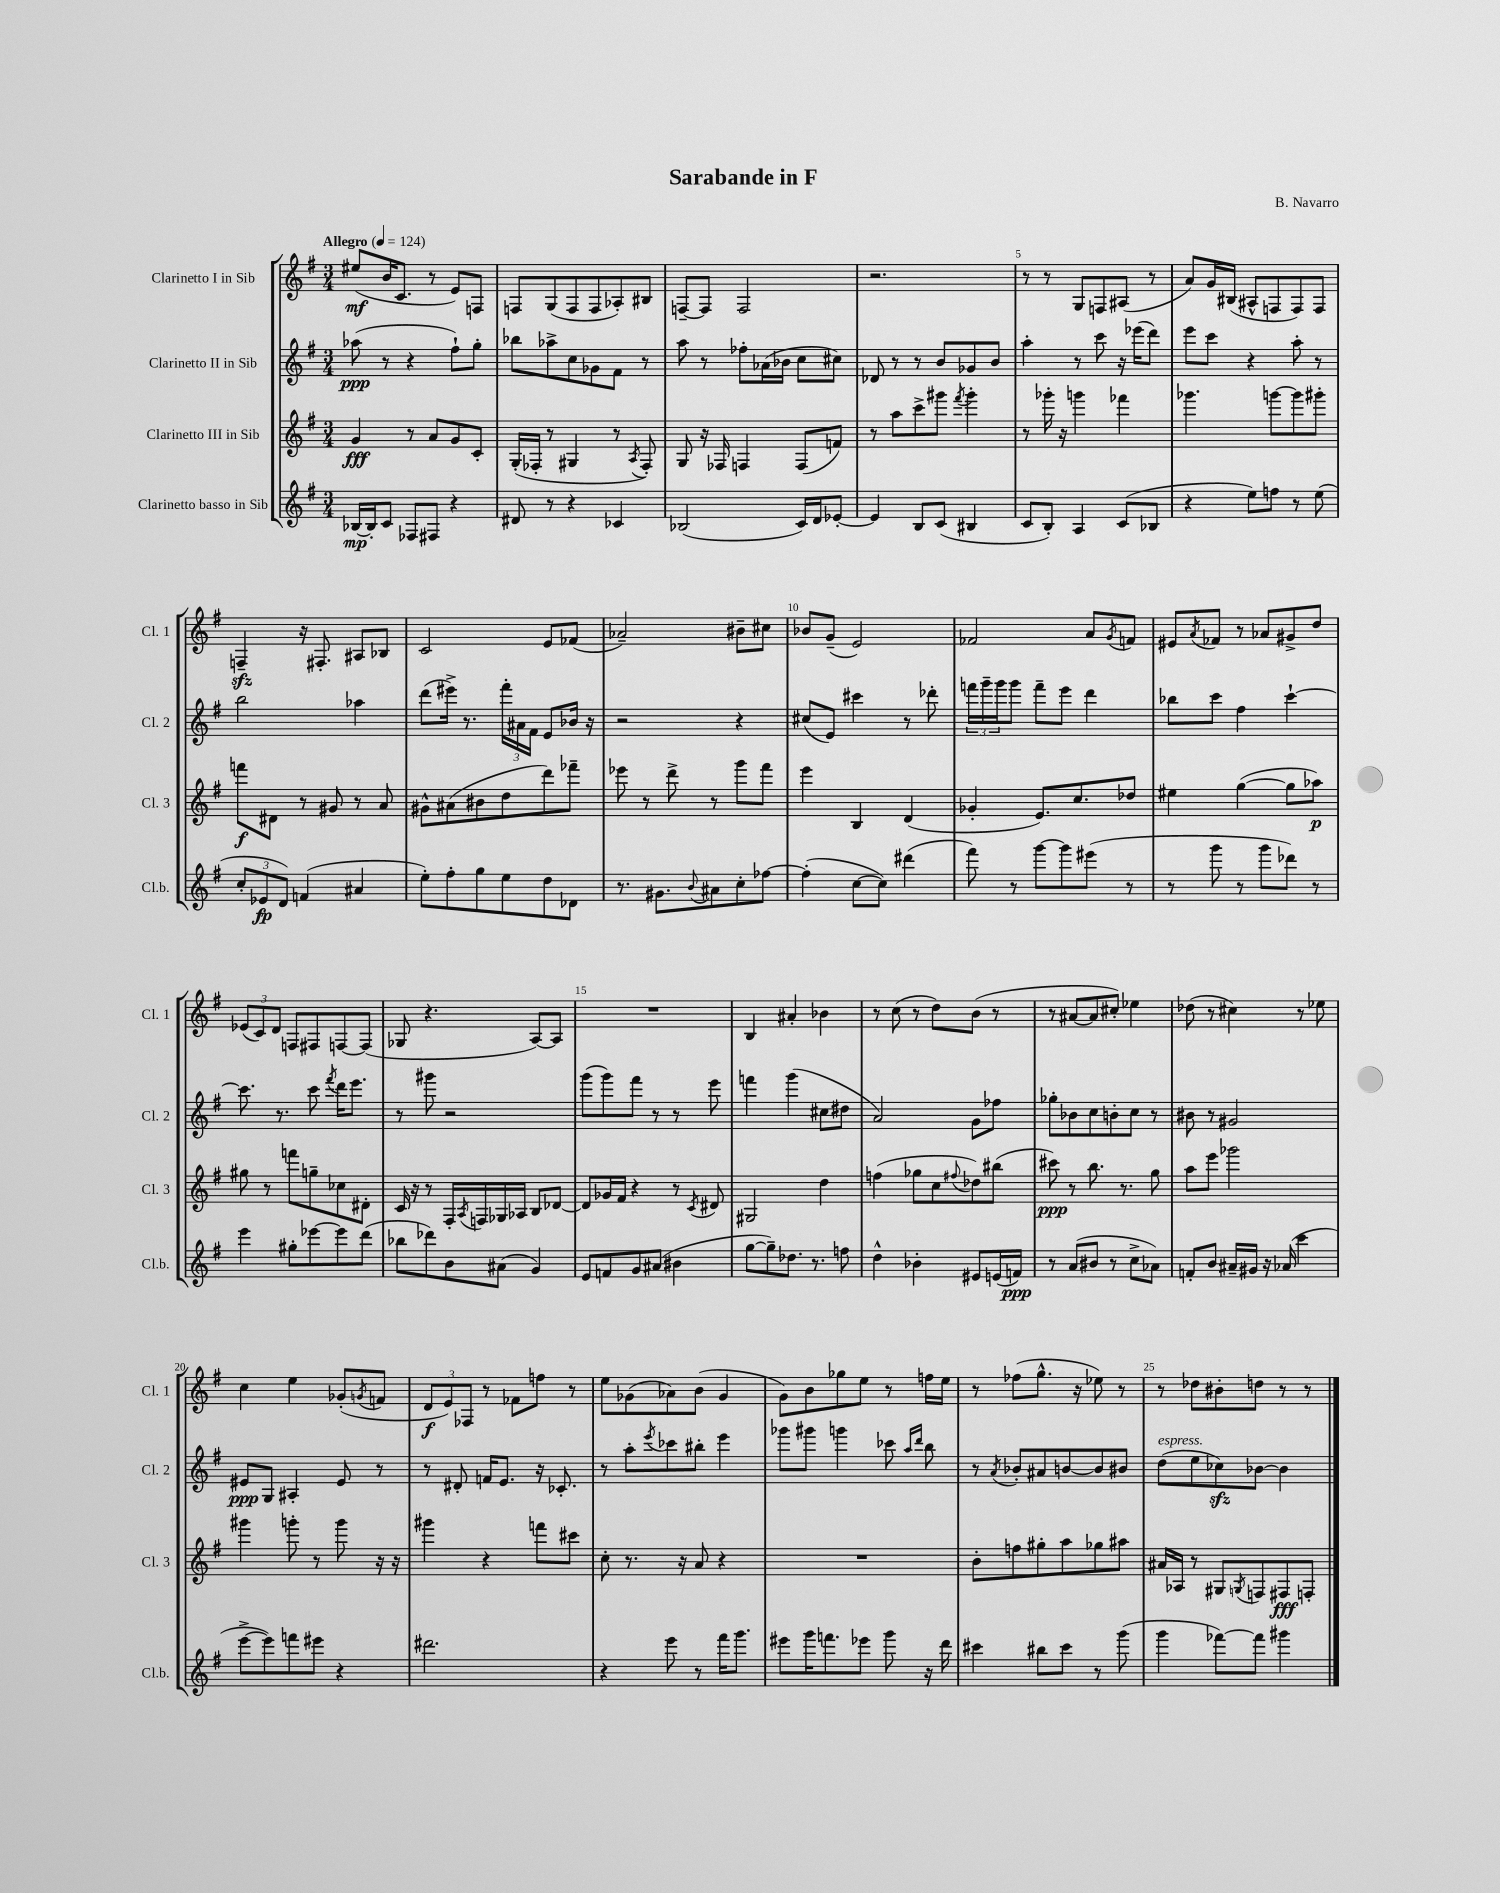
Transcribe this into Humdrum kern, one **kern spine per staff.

**kern	**dynam	**kern	**dynam	**kern	**dynam	**kern	**dynam
*part4	*part4	*part3	*part3	*part2	*part2	*part1	*part1
*staff4	*staff4	*staff3	*staff3	*staff2	*staff2	*staff1	*staff1
*I"Clarinetto basso in Sib	*	*I"Clarinetto III in Sib	*	*I"Clarinetto II in Sib	*	*I"Clarinetto I in Sib	*
*I'Cl.b.	*	*I'Cl. 3	*	*I'Cl. 2	*	*I'Cl. 1	*
*clefG2	*	*clefG2	*	*clefG2	*	*clefG2	*
*k[f#]	*	*k[f#]	*	*k[f#]	*	*k[f#]	*
*M3/4	*	*M3/4	*	*M3/4	*	*M3/4	*
*MM124	*	*MM124	*	*MM124	*	*MM124	*
=1	=1	=1	=1	=1	=1	=1	=1
!	!	!	!	!	!	!LO:TX:a:B:t=Allegro	!
[16B-X/LL	mp	4g/	fff	(8aa-X\	ppp	(8ee#X/L	mf
16B-'/J]	.	.	.	.	.	.	.
8c/J	.	.	.	8r	.	16b/K	.
.	.	.	.	.	.	8.c/J	.
8F-X/L	.	8r	.	4r	.	.	.
8F#X/J	.	8a/L	.	.	.	8r	.
4r	.	8g/	.	8ff#`\L)	.	8e/L)	.
.	.	8c'/J	.	8gg'\J	.	8Fn/J	.
=2	=2	=2	=2	=2	=2	=2	=2
8d#X/	.	(16G'/LL	.	8bb-X\L	.	8Fn/L	.
.	.	16F-X'/JJ	.	.	.	.	.
8r	.	8r	.	8aa-X^\	.	(8G/	.
4r	.	4G#X/	.	8cc\	.	8F/	.
.	.	.	.	8g-X\	.	8F/	.
4c-X/	.	8r	.	8f#\J	.	8A-X'/)	.
.	.	8qA/	.	.	.	.	.
.	.	8F-'/)	.	8r	.	8B#X/J	.
=3	=3	=3	=3	=3	=3	=3	=3
(2B-X/	.	8G/	.	8aa\	.	[8Fn~/L	.
.	.	16r	.	8r	.	8F/J]	.
.	.	16F-X/	.	.	.	.	.
.	.	4Fn/	.	8ff-X'\L	.	2F/	.
.	.	.	.	(16a-X\L	.	.	.
.	.	.	.	16b-X\JJ	.	.	.
16c/LL)	.	(8F/L	.	8cc\L	.	.	.
16d/J	.	.	.	.	.	.	.
[8e-X'/J	.	8fn/J)	.	8cc#X\J)	.	.	.
=4	=4	=4	=4	=4	=4	=4	=4
4e-/]	.	8r	.	8d-X/	.	2.r	.
.	.	8aa\L	.	8r	.	.	.
8B/L	.	8ccc^\	.	8r	.	.	.
(8c/J	.	8ggg#X\J	.	8b/L	.	.	.
.	.	8qfff#/	.	.	.	.	.
4B#X/	.	4ggg#'\	.	8g-X/	.	.	.
.	.	.	.	8b/J	.	.	.
=5	=5	=5	=5	=5	=5	=5	=5
8c/L	.	8r	.	4aa'\	.	8r	.
8B'/J)	.	16ggg-X'\	.	.	.	8r	.
.	.	16r	.	.	.	.	.
4A/	.	4gggn\	.	8r	.	8G/L	.
.	.	.	.	8ccc\	.	8Fn/	.
(8c/L	.	4fff-X\	.	16r	.	(8A#X/J	.
.	.	.	.	(16eee-X\KL	.	.	.
8B-X/J	.	.	.	8ddd\J)	.	8r	.
=6	=6	=6	=6	=6	=6	=6	=6
4r	.	4.ggg-X\	.	8eee\L	.	8a/L)	.
.	.	.	.	8ccc\J	.	16g/L	.
.	.	.	.	.	.	(16B#X/JJ	.
8ee\L)	.	.	.	4r	.	8A#X^^/L	.
8ffn\J	.	[8gggn\L	.	.	.	8Fn/	.
8r	.	8ggg\]	.	8aa'\	.	8F/)	.
(8ee\	.	8ggg#X'\J	.	8r	.	8F/J	.
!!LO:LB:g=z
=7	=7	=7	=7	=7	=7	=7	=7
12cc'/L	.	8fffn\L	f	2bb\	.	4Fnzz~/	.
12e-X/	fp	.	.	.	.	.	.
.	.	8d#X\J	.	.	.	.	.
12d/J)	.	.	.	.	.	.	.
(4fn/	.	8r	.	.	.	16r	.
.	.	.	.	.	.	8.F#X'/	.
.	.	8g#X/	.	.	.	.	.
4a#X/	.	8r	.	4aa-X\	.	8A#X/L	.
.	.	8a/	.	.	.	8B-X/J	.
=8	=8	=8	=8	=8	=8	=8	=8
8ee'\L)	.	8g#X^^\L	.	(8ddd\L	.	2c/	.
8ff#'\	.	(8a#X\	.	16eee#X^\Jk)	.	.	.
.	.	.	.	8.r	.	.	.
8gg\	.	8b#X\	.	.	.	.	.
8ee\	.	8dd\	.	24fff#'\LL	.	.	.
.	.	.	.	24a#X\	.	.	.
.	.	.	.	24f#\JJ	.	.	.
8dd\	.	8ddd\)	.	8e/L	.	8e/L	.
8d-X\J	.	8fff-X~\J	.	16b-X/Jk	.	(8f-X/J	.
.	.	.	.	16r	.	.	.
=9	=9	=9	=9	=9	=9	=9	=9
8.r	.	8eee-X\	.	2r	.	2a-X~/)	.
.	.	8r	.	.	.	.	.
8.g#X\L	.	.	.	.	.	.	.
.	.	8ddd^\	.	.	.	.	.
8qqb/	.	.	.	.	.	.	.
8a#X\	.	8r	.	.	.	.	.
8cc'\	.	8ggg\L	.	4r	.	8b#X~\L	.
[8ff-X\J	.	8fff#\J	.	.	.	8cc#X\J	.
=10	=10	=10	=10	=10	=10	=10	=10
(4ff-'\]	.	4eee\	.	(8cc#X/L	.	8b-X/L	.
.	.	.	.	8e/J)	.	(8g~/J	.
[8cc\L	.	4B/	.	4ccc#X\	.	2e/)	.
8cc\J])	.	.	.	.	.	.	.
(4ddd#X\	.	(4d/	.	8r	.	.	.
.	.	.	.	8ddd-X'\	.	.	.
=11	=11	=11	=11	=11	=11	=11	=11
8fff#\)	.	4g-X'/	.	24fffn\LL	.	2f-X/	.
.	.	.	.	24ggg~\	.	.	.
.	.	.	.	24ggg\J	.	.	.
8r	.	.	.	8ggg\J	.	.	.
[8ggg\L	.	8.e/L)	.	8fff~\L	.	.	.
8ggg\]	.	.	.	8eee\J	.	.	.
.	.	8.cc/	.	.	.	.	.
(8eee#X\J	.	.	.	4ddd\	.	8a/L	.
.	.	.	.	.	.	8qg/	.
8r	.	8dd-X/J	.	.	.	8fn/J	.
=12	=12	=12	=12	=12	=12	=12	=12
8r	.	4ee#X\	.	8bb-X\L	.	8e#X/L	.
.	.	.	.	.	.	8qa/	.
8ggg\	.	.	.	8ccc\J	.	8f-X/J	.
8r	.	([4gg\	.	4ff#\	.	8r	.
8ggg\L	.	.	.	.	.	8a-X/L	.
8ddd-X\J)	.	8gg\L]	.	[4ccc`\	.	8g#X^/	.
8r	.	8aa-X\J)	p	.	.	8dd/J	.
!!LO:LB:g=z
=13	=13	=13	=13	=13	=13	=13	=13
4eee\	.	8gg#X\	.	8.ccc\]	.	(12e-X/L	.
.	.	.	.	.	.	12c/)	.
.	.	8r	.	.	.	.	.
.	.	.	.	.	.	12d/J	.
.	.	.	.	8.r	.	.	.
8gg#X'\L	.	8fffn\L	.	.	.	8Fn/L	.
[8eee-X\	.	8ggn~\	.	8ccc\	.	8F#X/	.
.	.	.	.	8qfff#/	.	.	.
8eee-\]	.	8cc-X\	.	16ddd\KL	.	[8Fn/	.
.	.	.	.	8.eee\J	.	.	.
(8ddd\J	.	8d#X'\J	.	.	.	(8F/J]	.
=14	=14	=14	=14	=14	=14	=14	=14
8bb-X\L	.	16c/	.	8r	.	8G-X/	.
.	.	16r	.	.	.	.	.
8ddd-X\)	.	8r	.	8ggg#X\	.	4.r	.
8b\	.	16F#'/LL	.	2r	.	.	.
.	.	8qA/	.	.	.	.	.
.	.	16Fn/	.	.	.	.	.
(8a#X\J	.	16G-X/	.	.	.	.	.
.	.	16A-X/JJ	.	.	.	.	.
4g/)	.	8B/L	.	.	.	[8A/L)	.
.	.	[8d-X/J	.	.	.	8A/J]	.
=15	=15	=15	=15	=15	=15	=15	=15
8e/L	.	8d-/L]	.	(8ggg\L	.	2.r	.
8fn/	.	16g-X/L	.	8ggg\)	.	.	.
.	.	16f#/JJ	.	.	.	.	.
8g/	.	4r	.	8fff#\J	.	.	.
(8a#X/J	.	.	.	8r	.	.	.
4b#X\	.	8r	.	8r	.	.	.
.	.	8qc/	.	.	.	.	.
.	.	8d#X/	.	8eee\	.	.	.
=16	=16	=16	=16	=16	=16	=16	=16
[8gg\L	.	2G#X/	.	4fffn\	.	4B/	.
8gg~\])	.	.	.	.	.	.	.
8.dd-X\J	.	.	.	(4ggg\	.	4a#X'/	.
8.r	.	.	.	.	.	.	.
.	.	4dd\	.	8cc#X\L	.	4b-X\	.
8ffn\	.	.	.	8dd#X\J	.	.	.
=17	=17	=17	=17	=17	=17	=17	=17
4dd^^\	.	(4ffn\	.	2a/)	.	8r	.
.	.	.	.	.	.	(8cc\	.
4b-X'\	.	8gg-X\L	.	.	.	8r	.
.	.	8cc\	.	.	.	8dd\L)	.
.	.	8qqff#X/	.	.	.	.	.
8e#X/L	.	8dd-X\)	.	8g\L	.	(8b\J	.
(16en/L	.	(8bb#X\J	.	8ff-X\J	.	8r	.
16fn/JJ)	ppp	.	.	.	.	.	.
=18	=18	=18	=18	=18	=18	=18	=18
8r	.	8ccc#X\)	ppp	8gg-X'\L	.	8r	.
(8a/L	.	8r	.	8b-X\	.	[8a#X/L	.
8b#X/J	.	8.bb\	.	8cc\	.	8a#/]	.
8r	.	.	.	8bn'\	.	8cc#X'/J)	.
.	.	8.r	.	.	.	.	.
8cc^\L	.	.	.	8cc\J	.	4ee-X\	.
8a-X\J)	.	8gg\	.	8r	.	.	.
=19	=19	=19	=19	=19	=19	=19	=19
8fn'/L	.	8aa\L	.	8b#X\	.	(8dd-X\	.
8b/J	.	8eee\J	.	8r	.	8r	.
16a#X~/LL	.	2ggg-X\	.	2g#X/	.	4cc#X\)	.
16g#X/JJ	.	.	.	.	.	.	.
16r	.	.	.	.	.	.	.
(16a-X/	.	.	.	.	.	.	.
4ccc\	.	.	.	.	.	8r	.
.	.	.	.	.	.	8ee-X\	.
!!LO:LB:g=z
=20	=20	=20	=20	=20	=20	=20	=20
[8eee^\L	.	4ggg#X\	.	8e#X/L	ppp	4cc\	.
8eee\])	.	.	.	8G/J	.	.	.
8fffn\	.	8gggn'\	.	4A#X'/	.	4ee\	.
8eee#X\J	.	8r	.	.	.	.	.
4r	.	8ggg\	.	8e#/	.	(8g-X'/L	.
.	.	.	.	.	.	8qgn/	.
.	.	16r	.	8r	.	8fn/J	.
.	.	16r	.	.	.	.	.
=21	=21	=21	=21	=21	=21	=21	=21
2.ddd#X\	.	4ggg#X\	.	8r	.	12d/L	f
.	.	.	.	.	.	12e/)	.
.	.	.	.	8d#X'/	.	.	.
.	.	.	.	.	.	12F-X/J	.
.	.	4r	.	16fn/KL	.	8r	.
.	.	.	.	8.e/J	.	.	.
.	.	.	.	.	.	8f-X\L	.
.	.	8fffn\L	.	16r	.	8ffn\J	.
.	.	.	.	8.c-X'/	.	.	.
.	.	8ccc#X\J	.	.	.	8r	.
=22	=22	=22	=22	=22	=22	=22	=22
4r	.	8cc'\	.	8r	.	8ee\L	.
.	.	8.r	.	8aa'\L	.	(8g-X\	.
.	.	.	.	8qeee/	.	.	.
8eee\	.	.	.	8ccc-X\	.	8a-X\)	.
.	.	16r	.	.	.	.	.
8r	.	8a/	.	8bb#X'\J	.	(8b\J	.
16fff#\KL	.	4r	.	4eee\	.	4g-/	.
8.ggg\J	.	.	.	.	.	.	.
=23	=23	=23	=23	=23	=23	=23	=23
8eee#X\L	.	2.r	.	8ggg-X\L	.	8g\L)	.
16ggg\K	.	.	.	8ggg#X\J	.	8b\	.
8.fffn\	.	.	.	.	.	.	.
.	.	.	.	4gggn\	.	8gg-X\	.
8eee-X\J	.	.	.	.	.	8ee\J	.
8ggg\	.	.	.	8ccc-X\	.	8r	.
.	.	.	.	16qqaa/LL	.	.	.
.	.	.	.	16qqddd/JJ	.	.	.
16r	.	.	.	8bb\	.	16ffn\LL	.
16ddd\	.	.	.	.	.	16ee\JJ	.
=24	=24	=24	=24	=24	=24	=24	=24
4ccc#X\	.	8b'\L	.	8r	.	8r	.
.	.	.	.	8qa/	.	.	.
.	.	8ffn\	.	8b-X'/L	.	(8ff-X\L	.
8bb#X\L	.	8gg#X'\	.	8a#X/	.	8.gg^^\J	.
8ccc#\J	.	8aa\	.	[8bn/	.	.	.
.	.	.	.	.	.	16r	.
8r	.	8gg-X\	.	8b/]	.	8ee-X\)	.
(8ggg\	.	8aa#X\J	.	8b#X/J	.	8r	.
=25	=25	=25	=25	=25	=25	=25	=25
!	!	!	!	!LO:TX:a:i:t=espress.	!	!	!
4ggg\	.	16a#X/LL	.	(8dd\L	.	8r	.
.	.	16A-X/JJ	.	.	.	.	.
.	.	8r	.	8ee\	.	8dd-X\L	.
[8fff-X\L)	.	8G#X/L	.	8cc-Xzz\)	.	8b#X'\	.
.	.	8qGn/	.	.	.	.	.
8fff-\J]	.	8Fn/	.	[8b-X\J	.	8ddn\J	.
4ggg#X\	.	8F#X/	fff	4b-\]	.	8r	.
.	.	8Fn'/J	.	.	.	8r	.
==	==	==	==	==	==	==	==
*-	*-	*-	*-	*-	*-	*-	*-
